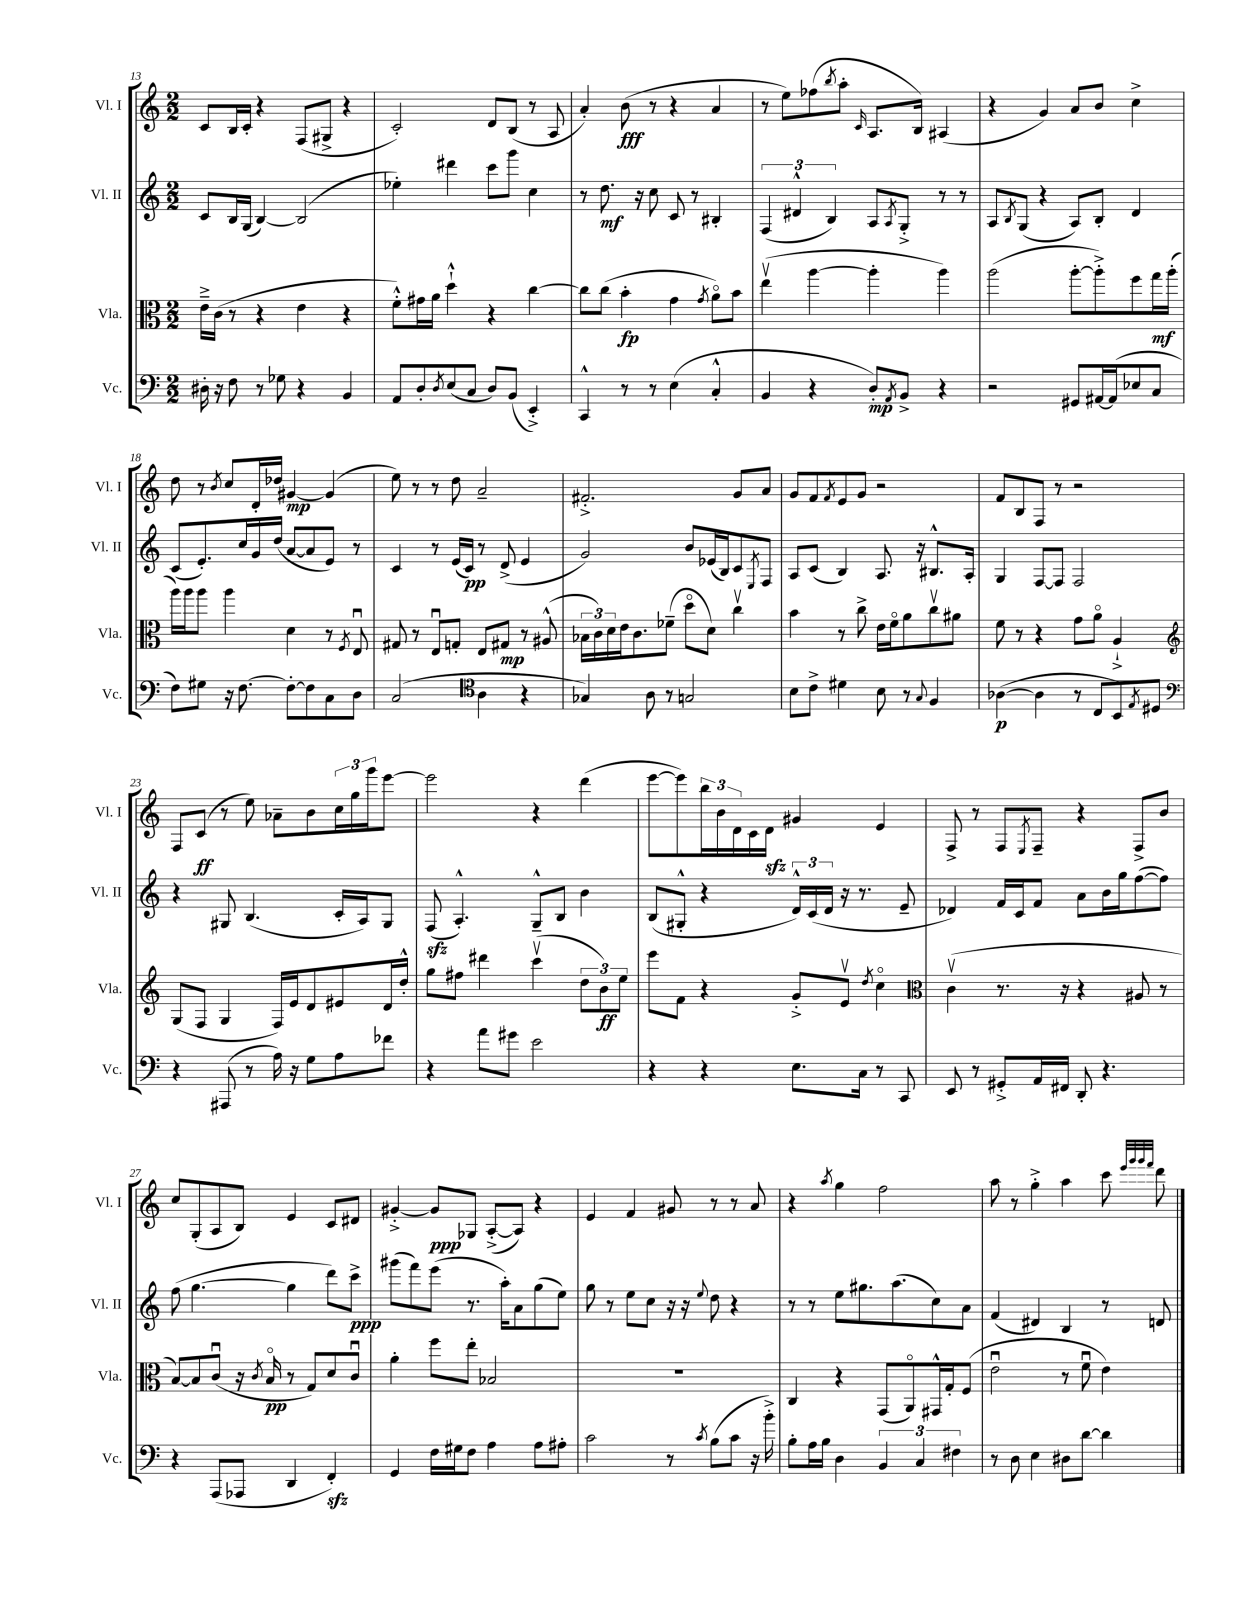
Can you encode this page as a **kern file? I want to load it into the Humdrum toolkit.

**kern	**dynam	**kern	**dynam	**kern	**dynam	**kern	**dynam
*part4	*part4	*part3	*part3	*part2	*part2	*part1	*part1
*staff4	*staff4	*staff3	*staff3	*staff2	*staff2	*staff1	*staff1
*I"Vc.	*	*I"Vla.	*	*I"Vl. II	*	*I"Vl. I	*
*I'Vc.	*	*I'Vla.	*	*I'Vl. II	*	*I'Vl. I	*
*clefF4	*	*clefC3	*	*clefG2	*	*clefG2	*
*k[]	*	*k[]	*	*k[]	*	*k[]	*
*M2/2	*	*M2/2	*	*M2/2	*	*M2/2	*
=13	=13	=13	=13	=13	=13	=13	=13
16D#X'\	.	16e~^\LL	.	8c/L	.	8c/L	.
16r	.	(16c\JJ	.	.	.	.	.
8F\	.	8r	.	16B/L	.	16B/L	.
.	.	.	.	(16G/JJ	.	16c'/JJ	.
8r	.	4r	.	[4B/)	.	4r	.
8G-X\	.	.	.	.	.	.	.
4r	.	4e\	.	(2B/]	.	(8F/L	.
.	.	.	.	.	.	8G#X^/J	.
4BB/	.	4r	.	.	.	4r	.
=14	=14	=14	=14	=14	=14	=14	=14
8AA/L	.	8f'^^\L)	.	4ee-X'\)	.	2c'/)	.
8D'/	.	16g#X\L	.	.	.	.	.
.	.	16a\JJ	.	.	.	.	.
8qD/	.	.	.	.	.	.	.
(8E/	.	4dd`^^\	.	4ddd#X\	.	.	.
8C/J	.	.	.	.	.	.	.
8D/L)	.	4r	.	8ccc\L	.	8d/L	.
(8BB/J	.	.	.	8ggg\J	.	(8B/J	.
4EE'^/)	.	[4cc\	.	4cc\	.	8r	.
.	.	.	.	.	.	8A/	.
=15	=15	=15	=15	=15	=15	=15	=15
4CC^^/	.	8cc\L]	.	8r	.	4a'/)	.
.	.	(8cc\J	.	8.dd\	mf	.	.
8r	.	4b'\	fp	.	.	(8b\	fff
.	.	.	.	16r	.	.	.
8r	.	.	.	8cc\	.	8r	.
(4E\	.	4g\	.	8c/	.	4r	.
.	.	.	.	8r	.	.	.
.	.	8qg/	.	.	.	.	.
4C'^^/	.	8a\L)	.	4B#X'/	.	4a/	.
.	.	8b\J	.	.	.	.	.
=16	=16	=16	=16	=16	=16	=16	=16
4BB/	.	(4eev\	.	(6F/	.	8r	.
.	.	.	.	.	.	8ee\L)	.
.	.	.	.	6d#X^^/	.	.	.
4r	.	[4aa\	.	.	.	(8ff-X\	.
.	.	.	.	6B/)	.	.	.
.	.	.	.	.	.	8qbb/	.
.	.	.	.	.	.	8aa'\J	.
.	.	.	.	.	.	16qqc/	.
8D'/L)	mp	4aa'\]	.	8A/L	.	8.A/L	.
8qAA/	.	.	.	8qA/	.	.	.
8BB^/J	.	.	.	8G'^/J	.	.	.
.	.	.	.	.	.	16B/Jk)	.
4r	.	4aa\)	.	8r	.	(4A#X/	.
.	.	.	.	8r	.	.	.
=17	=17	=17	=17	=17	=17	=17	=17
2r	.	(2aa\	.	8A/L	.	4r	.
.	.	.	.	8qB/	.	.	.
.	.	.	.	(8G/J	.	.	.
.	.	.	.	4r	.	4g/)	.
8GG#X/L	.	[8aa'\L	.	8A/L)	.	8a/L	.
[16AA#X/L	.	8aa'^\])	.	8B'/J	.	8b/J	.
(16AA#/J]	.	.	.	.	.	.	.
8E-X/	.	8ff\	.	4d/	.	4cc^\	.
8C/J	.	16gg\L	mf	.	.	.	.
.	.	(16aa'\JJ	.	.	.	.	.
!!LO:LB:g=z
=18	=18	=18	=18	=18	=18	=18	=18
8F\L)	.	16aa\LL)	.	(8c/L	.	8dd\	.
.	.	16aa\J	.	.	.	.	.
8G#X\J	.	8aa\J	.	8.e'/)	.	8r	.
.	.	.	.	.	.	8qb/	.
16r	.	4aa\	.	.	.	8cc/L	.
[8.F\	.	.	.	16cc/L	.	.	.
.	.	.	.	16g/	.	16d'/L	.
.	.	.	.	(16dd/JJ	.	16dd-X/JJ	.
8F'\L_	.	4d\	.	[8a/L	.	[4g#X/	mp
8F\]	.	.	.	8a/]	.	.	.
8C\	.	8r	.	8e/J)	.	(4g#/]	.
.	.	8qF/	.	.	.	.	.
8D\J	.	8Eu/	.	8r	.	.	.
=19	=19	=19	=19	=19	=19	=19	=19
(2C/	.	8G#X/	.	4c/	.	8ee\)	.
.	.	8r	.	.	.	8r	.
.	.	8Eu/L	.	8r	.	8r	.
.	.	8Gn'/J	.	(16e/LL	.	8dd\	.
.	.	.	.	16c/JJ)	pp	.	.
*clefC4	*	*	*	*	*	*	*
4A\	.	8E/L	.	8r	.	2a~/	.
.	.	8G#X/J	mp	(8d^/	.	.	.
4r	.	8r	.	4e/	.	.	.
.	.	(8A#X^^/	.	.	.	.	.
=20	=20	=20	=20	=20	=20	=20	=20
4G-X/)	.	24B-X\LL	.	2g/)	.	2.f#X'^/	.
.	.	24c\)	.	.	.	.	.
.	.	24d\	.	.	.	.	.
.	.	16e\J	.	.	.	.	.
.	.	8.c\	.	.	.	.	.
8A\	.	.	.	.	.	.	.
8r	.	(8f-X~\J	.	.	.	.	.
2Gn/	.	8dd\L	.	8b/L	.	.	.
.	.	8d\J)	.	(16e-X/L	.	.	.
.	.	.	.	16B/J)	.	.	.
.	.	4ccv\	.	8c/	.	8g/L	.
.	.	.	.	8qE/	.	.	.
.	.	.	.	8F/J	.	8a/J	.
=21	=21	=21	=21	=21	=21	=21	=21
8B\L	.	4b\	.	8A/L	.	8g/L	.
8c^\J	.	.	.	(8c/J	.	8f/	.
.	.	.	.	.	.	8qf/	.
4d#X\	.	8r	.	4B/)	.	8e/	.
.	.	8cc^\	.	.	.	8g/J	.
8B\	.	16e\LL	.	8.A/	.	2r	.
.	.	16f\J	.	.	.	.	.
8r	.	8a\	.	.	.	.	.
.	.	.	.	16r	.	.	.
8qqG/	.	.	.	.	.	.	.
4F/	.	8ccv\	.	8.B#X^^/L	.	.	.
.	.	8a#X\J	.	.	.	.	.
.	.	.	.	16A'/Jk	.	.	.
=22	=22	=22	=22	=22	=22	=22	=22
([4A-X\	p	8f\	.	4G/	.	8f/L	.
.	.	8r	.	.	.	8B/	.
4A-\]	.	4r	.	[8F/L	.	8F/J	.
.	.	.	.	8F/J]	.	8r	.
8r	.	8g\L	.	2F/	.	2r	.
8C/L	.	8a\J	.	.	.	.	.
8BB/)	.	4A`^/	.	.	.	.	.
8qE/	.	.	.	.	.	.	.
8D#X/J	.	.	.	.	.	.	.
!!LO:LB:g=z
=23	=23	=23	=23	=23	=23	=23	=23
*clefF4	*	*clefG2	*	*	*	*	*
4r	.	(8G/L	.	4r	.	8F/L	.
.	.	8F/J	.	.	.	(8c/J	ff
(8AAA#X/	.	4G/	.	8G#X/	.	8r	.
8r	.	.	.	(4.B/	.	8ee\)	.
16A\)	.	16F/LL)	.	.	.	8a-X~\L	.
16r	.	16e/J	.	.	.	.	.
8G\L	.	8d/	.	.	.	8b\	.
8A\	.	8e#X/	.	16c'/LL	.	24cc\L	.
.	.	.	.	.	.	24gg\	.
.	.	.	.	16A/J)	.	.	.
.	.	.	.	.	.	24ggg\J	.
8f-X\J	.	16d/L	.	8G#/J	.	[8eee\J	.
.	.	16dd'^^/JJ	.	.	.	.	.
=24	=24	=24	=24	=24	=24	=24	=24
4r	.	8gg\L	.	(8Fzz/	.	2eee\]	.
.	.	8ff#X\J	.	4.A'^^/)	.	.	.
8a\L	.	4ddd#X\	.	.	.	.	.
8g#X\J	.	.	.	.	.	.	.
2e\	.	(4cccv\	.	8G~^^/L	.	4r	.
.	.	.	.	8B/J	.	.	.
.	.	12dd\L	.	4b\	.	(4ddd\	.
.	.	12b\)	ff	.	.	.	.
.	.	12ee\J	.	.	.	.	.
=25	=25	=25	=25	=25	=25	=25	=25
4r	.	8eee\L	.	(8B/L	.	[8eee\L	.
.	.	8f\J	.	8G#X'^^/J	.	8eee\])	.
4r	.	4r	.	4r	.	24bb\L	.
.	.	.	.	.	.	24b\	.
.	.	.	.	.	.	24d\	.
.	.	.	.	.	.	16c\	.
.	.	.	.	.	.	16dzz\JJ	.
8.E\L	.	8g'^/L	.	24d^^/LL)	.	4g#X/	.
.	.	.	.	(24c/	.	.	.
.	.	.	.	24d/JJ	.	.	.
.	.	8ev/J	.	16r	.	.	.
16C\Jk	.	.	.	8.r	.	.	.
.	.	8qdd/	.	.	.	.	.
8r	.	4cc\	.	.	.	4e/	.
8CC/	.	.	.	8e~/	.	.	.
=26	=26	=26	=26	=26	=26	=26	=26
*	*	*clefC3	*	*	*	*	*
8EE/	.	(4cv\	.	4d-X/)	.	8F^/	.
8r	.	.	.	.	.	8r	.
8GG#X'^/L	.	8.r	.	16f/LL	.	8F/L	.
.	.	.	.	16c/J	.	.	.
.	.	.	.	.	.	8qE/	.
16AA/L	.	.	.	8f/J	.	8F~/J	.
16FF#X/JJ	.	16r	.	.	.	.	.
8DD'/	.	4r	.	8a\L	.	4r	.
4.r	.	.	.	16b\L	.	.	.
.	.	.	.	16gg\J	.	.	.
.	.	8A#X/	.	([8ff\	.	8F^/L	.
.	.	8r	.	8ff\J])	.	8b/J	.
!!LO:LB:g=z
=27	=27	=27	=27	=27	=27	=27	=27
4r	.	[8B/L)	.	(8ff\	.	8cc/L	.
.	.	8B/]	.	[4.gg\	.	(8G'/	.
(8AAA/L	.	(8cu/J	.	.	.	8A/	.
8AAA-X/J	.	16r	.	.	.	8B/J)	.
.	.	8qc/	.	.	.	.	.
.	.	16B/	pp	.	.	.	.
4DD/	.	8r	.	4gg\]	.	4e/	.
.	.	8G/L)	.	.	.	.	.
4FFzz'/)	.	8d/	.	8ddd\L)	.	8c/L	.
.	.	8cu/J	.	8ccc^\J	ppp	8d#X/J	.
=28	=28	=28	=28	=28	=28	=28	=28
4GG/	.	4a'\	.	(8ggg#X\L	.	[4g#X'^/	.
.	.	.	.	8fff\)	.	.	.
16F\LL	.	8ff\L	.	(8eee\J	.	8g#/L]	ppp
16G#X\J	.	.	.	.	.	.	.
8F\J	.	8ee'\J	.	8.r	.	8G-X/J	.
4A\	.	2B-X/	.	.	.	([8A'^/L	.
.	.	.	.	16aa'\KL)	.	.	.
.	.	.	.	8a\	.	8A/J])	.
8A\L	.	.	.	(8gg\	.	4r	.
8A#X'\J	.	.	.	8ee\J)	.	.	.
=29	=29	=29	=29	=29	=29	=29	=29
2c\	.	1r	.	8gg\	.	4e/	.
.	.	.	.	8r	.	.	.
.	.	.	.	8ee\L	.	4f/	.
.	.	.	.	8cc\J	.	.	.
8r	.	.	.	16r	.	8g#X/	.
.	.	.	.	16r	.	.	.
8qc/	.	.	.	8qqee/	.	.	.
(8B\L	.	.	.	8dd\	.	8r	.
8c\J	.	.	.	4r	.	8r	.
16r	.	.	.	.	.	8a/	.
16b'^\)	.	.	.	.	.	.	.
=30	=30	=30	=30	=30	=30	=30	=30
8B'\L	.	4C/	.	8r	.	4r	.
16A\L	.	.	.	8r	.	.	.
16B\JJ	.	.	.	.	.	.	.
.	.	.	.	.	.	8qaa/	.
4D\	.	4r	.	8ee\L	.	4gg\	.
.	.	.	.	8.gg#X\	.	.	.
6BB/	.	(8GG/L	.	.	.	2ff\	.
.	.	.	.	(8.aa\	.	.	.
.	.	8AA/)	.	.	.	.	.
6C/	.	.	.	.	.	.	.
.	.	16GG#X^^/L	.	8cc\)	.	.	.
.	.	16G'/J	.	.	.	.	.
6F#X\	.	.	.	.	.	.	.
.	.	(8F/J	.	8a\J	.	.	.
=31	=31	=31	=31	=31	=31	=31	=31
8r	.	2eu\	.	(4f/	.	8aa\	.
8D\	.	.	.	.	.	8r	.
4E\	.	.	.	4d#X/)	.	4gg'^\	.
8D#X\L	.	8r	.	4B/	.	4aa\	.
[8d\J	.	8fu\	.	.	.	.	.
4d\]	.	4e\)	.	8r	.	8ccc\	.
.	.	.	.	.	.	32qqeee/LLL	.
.	.	.	.	.	.	32qqggg/	.
.	.	.	.	.	.	32qqggg/	.
.	.	.	.	.	.	32qqfff/JJJ	.
.	.	.	.	8dn/	.	8ddd\	.
==	==	==	==	==	==	==	==
*-	*-	*-	*-	*-	*-	*-	*-
